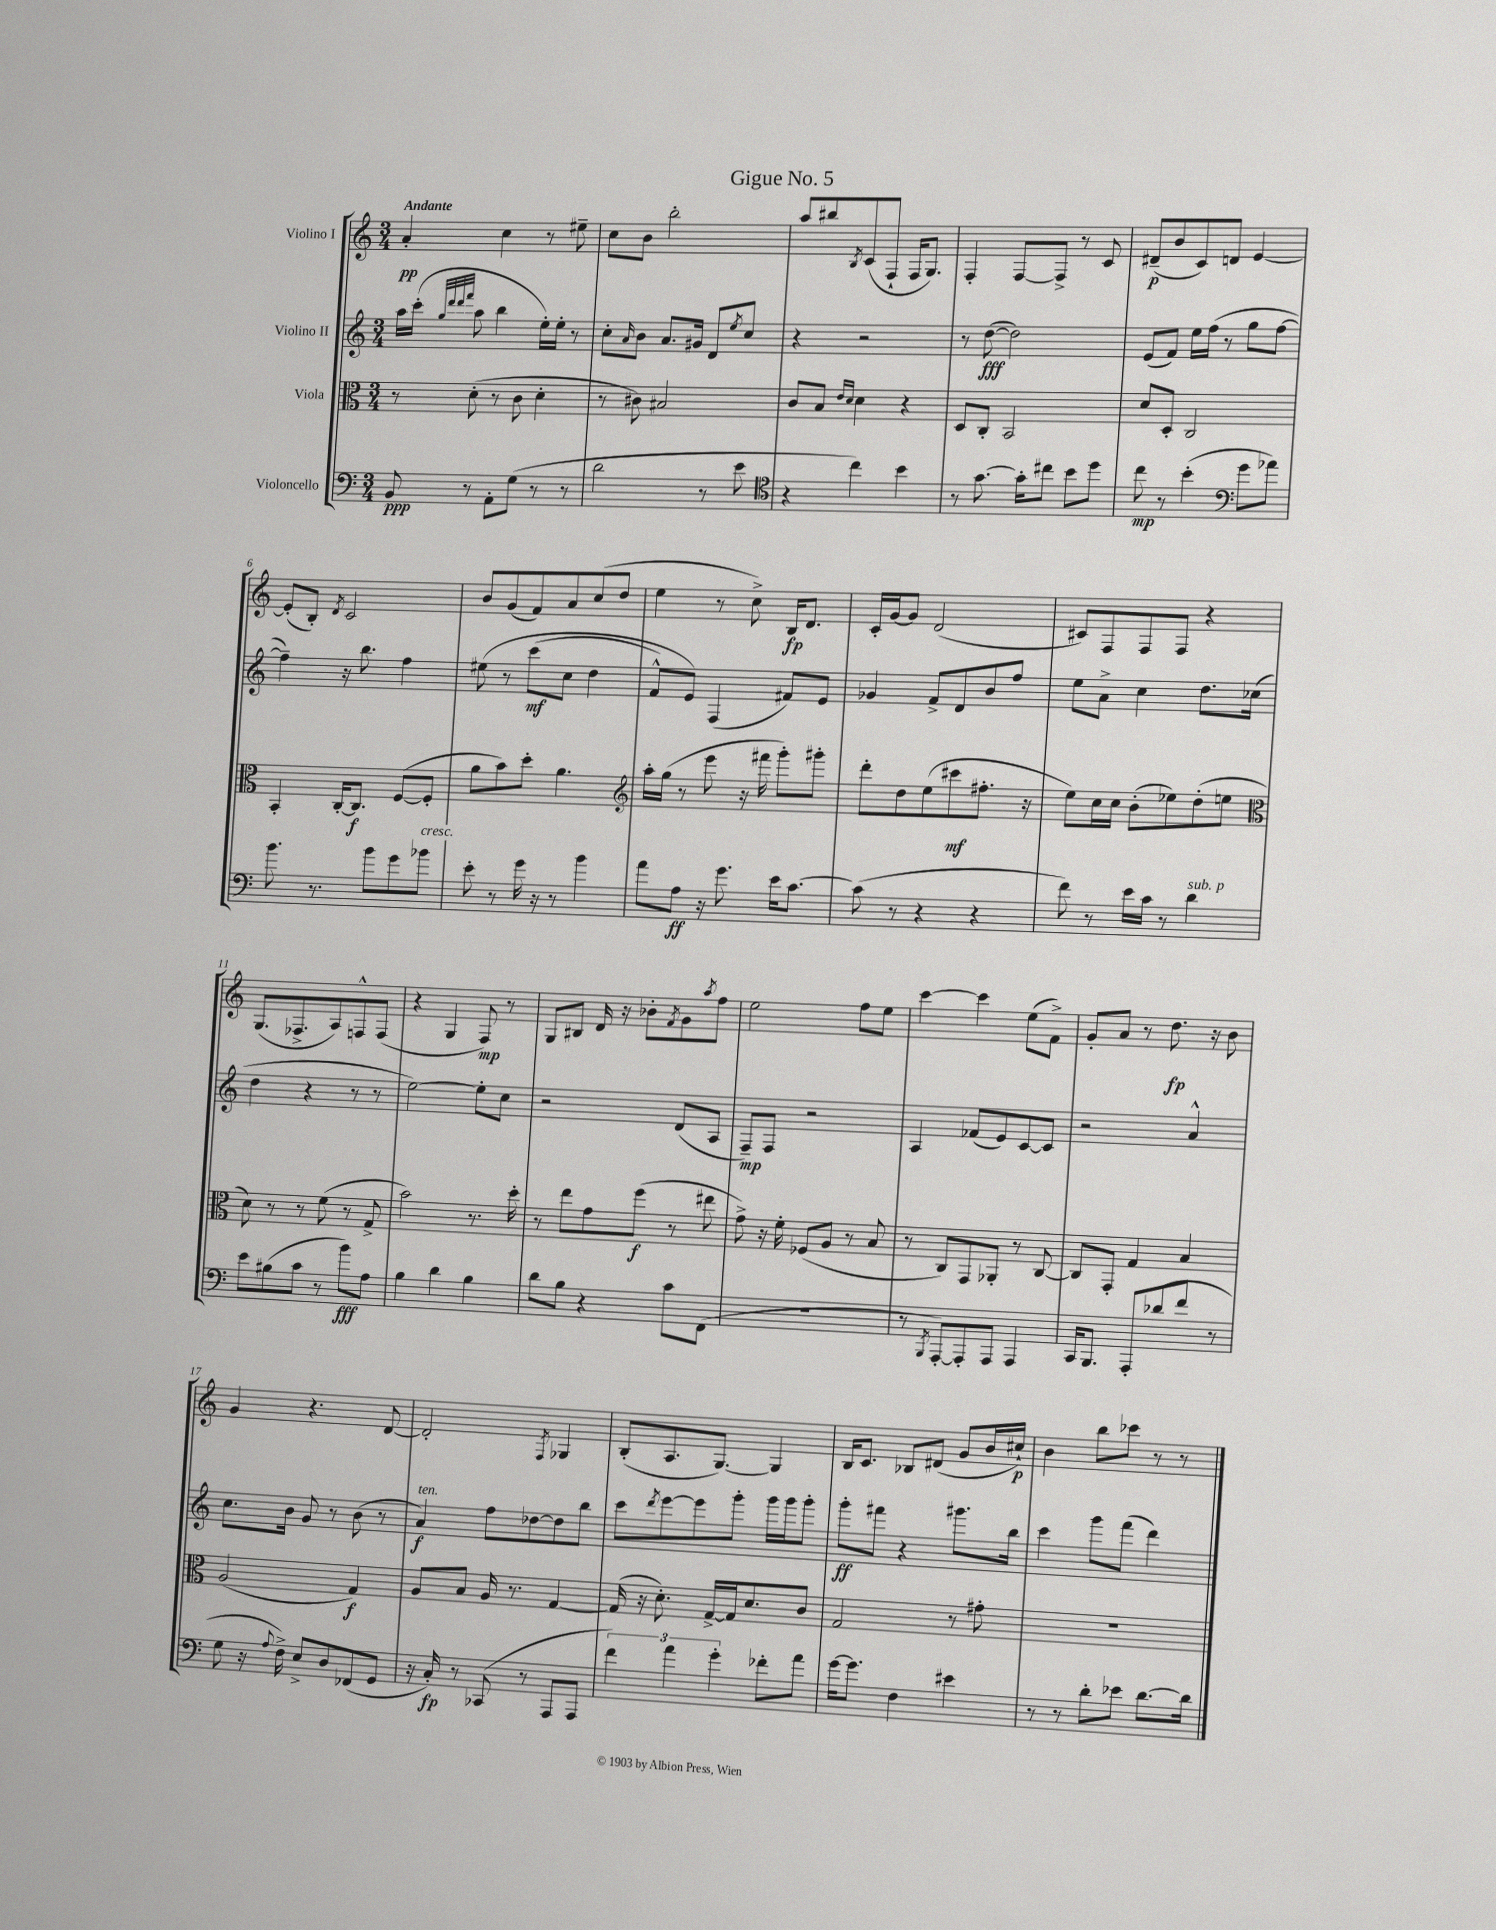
\header { title = "Gigue No. 5" }
<<
\new StaffGroup <<
\new Staff = "s0" \with { instrumentName = "Violino I" } {
    \clef treble \key c \major \numericTimeSignature \time 3/4 \tempo "Andante"
    a'4-.\pp c''4 r8 eis''8-- |
    c''8 b'8 b''2-. |
    a''8 bis''8 \acciaccatura { b8 } c'8( f8-! f16 g8.) |
    f4-. f8~ f8-> r8 c'8 |
    dis'8--\p( b'8 c'8) d'8 e'4~ |
    e'8-.( b8-.) \acciaccatura { d'8 } c'2 |
    b'8 g'8( f'8) a'8 c''8( d''8 |
    e''4 r8 c''8->) b16\fp d'8. |
    c'16-. g'16~ g'8 d'2( |
    cis'8) f8 f8 f8 r4 |
    g8.( fes8.-> a8) f8-^ f8( |
    r4 g4 f8\mp) r8 |
    g8 bis8 d'16 r16 bes'8-. \acciaccatura { f'8 } g'8 \acciaccatura { a''8 } f''8 |
    e''2 f''8 e''8 |
    c'''4~ c'''4 e''8( f'8->) |
    g'8-. a'8 r8 d''8.\fp r16 b'8 |
    g'4 r4. d'8~ |
    d'2-. \acciaccatura { f8 } ges4 |
    b8-.( a8. g8.~) g4 |
    b16 c'8. bes8 dis'8( g'8 b'16 cis''16-!\p) |
    b'4 b''8 ces'''8 r8 r8 \bar "|." |
}
\new Staff = "s1" \with { instrumentName = "Violino II" } {
    \clef treble \key c \major \numericTimeSignature \time 3/4
    a''16 c'''16-.( \grace { g''32 d'''32 d'''32 f'''32 } a''8 b''4 e''16-.) e''16-. r8 |
    c''8-. \grace { a'16 } b'8 a'8. gis'16 d'8 \acciaccatura { e''8 } c''8 |
    r4 r2 |
    r8 d''8~\fff( d''2) |
    e'8( f'8) e''16 f''16( r8 g''8 f''8~ |
    f''4--) r16 b''8. f''4 |
    eis''8\( r8 c'''8\mf( c''8 d''4 |
    f'8-^) e'8\) f4( fis'8) e'8 |
    ges'4 f'8-> d'8 b'8 f''8 |
    e''8 a'8-> c''4 d''8. ces''16( |
    d''4 r4 r8 r8 |
    e''2~) e''8-. c''8 |
    r2 d'8( a8 |
    f8--\mp) f8 r2 |
    a4 fes'8( e'8) c'8~ c'8 |
    r2 a'4-^ |
    c''8. b'16 g'8 r8 b'8( r8 |
    a'4\f^\markup { \italic "ten." }) f''8 des''8~ des''8 b''8 |
    c'''8 \acciaccatura { d'''8 } e'''8~ e'''8 g'''8-. g'''16 g'''16 g'''8-. |
    g'''8-.\ff fis'''8 r4 gis'''8. b''16 |
    c'''4 g'''8 f'''8( d'''4) \bar "|." |
}
\new Staff = "s2" \with { instrumentName = "Viola" } {
    \clef alto \key c \major \numericTimeSignature \time 3/4
    r8 d'8-.( r8 c'8 d'4-. |
    r8 cis'8) bis2 |
    c'8 b8 \grace { e'16 d'16 } d'4 r4 |
    d8 c8-. b,2 |
    d'8 d8-. c2 |
    b,4-. c16~-. c8.\f f8~( f8-. |
    a'8 b'8) d''8-. a'4. |
    \clef treble a''16-. g''16( r8 e'''8 r16 fis'''16 g'''8-.) gis'''8-. |
    d'''8-. d''8 e''8( cis'''8\mf fis''8.-. r16 |
    e''8) c''16 c''16 b'8-.( ees''8) d''8-.( e''8 |
    \clef alto d'8) r8 r8 f'8( r8 g8-> |
    b'2) r8. d''16-. |
    r8 e''8 g'8 f''8\f( r8 eis''8 |
    g'8->) r16 f'16-. fes8( a8 r8 b8 |
    r8 c8) g,8 aes,8-. r8 c8~ |
    c8 g,8-. g4 b4 |
    a2( g4\f) |
    a8 b8 a16 r8. g4~ |
    g16( r16 d'8.-.) g16~-> g16 d'8. c'8 |
    g2 r8 gis'8-. |
    R2. \bar "|." |
}
\new Staff = "s3" \with { instrumentName = "Violoncello" } {
    \clef bass \key c \major \numericTimeSignature \time 3/4
    b,8\ppp r8 a,8-. g8( r8 r8 |
    d'2 r8 e'8 |
    \clef tenor r4 c''4) b'4 |
    r8 g'8.~ g'16-. cis''8 b'8 d''8 |
    c''8\mp r8 b'4-.( \clef bass g'8 aes'8) |
    b'8. r8. b'8 g'8 bes'8^\markup { \italic "cresc." } |
    e'8-. r8 g'16 r16 r8 b'4 |
    a'8 a8\ff r16 g'8. e'16 c'8.~ |
    c'8( r8 r4 r4 |
    f'8) r8 e'16 c'16 r8 d'4^\markup { \italic "sub. p" } |
    e'8 bis8( c'8 r8 b'8\fff) a8 |
    b4 d'4 b4 |
    d'8 b8 r4 c'8 f,8( |
    R2. |
    r8 \acciaccatura { b,,8 } a,,8~-.) a,,8-. a,,8 a,,4 |
    c,16 b,,8. a,,8-. des'8( f'8 r8 |
    g8 r16 \appoggiatura { a8 } f16->) e8-> d8 fes,8( g,8 |
    r16 c16-.\fp) r8 ces,8( r8 a,,8 a,,8 |
    \tuplet 3/2 { f'4) a'4 g'4-. } fes'8-. a'8 |
    g'16~ g'8. f4 eis'4 |
    r8 r8 d'8-. ees'8 d'8.~ d'16 \bar "|." |
}
>>
>>
